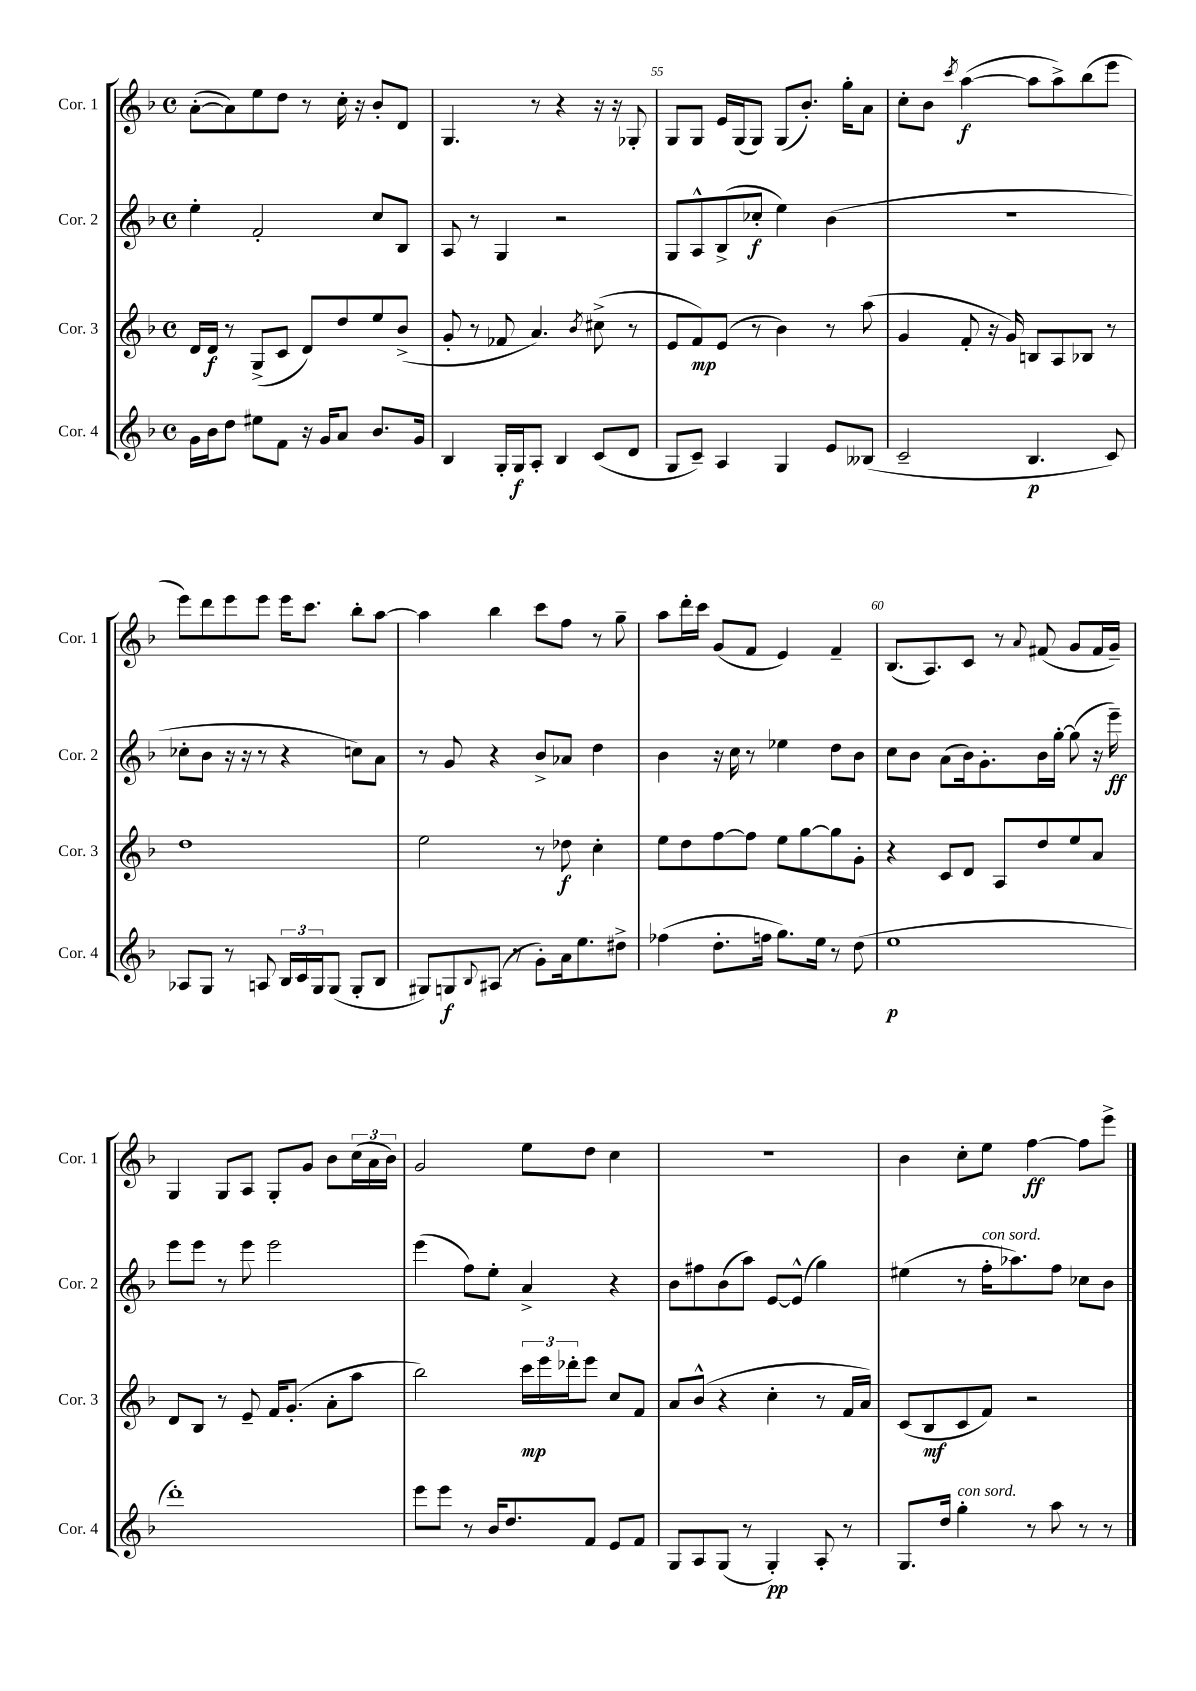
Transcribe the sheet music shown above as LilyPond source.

<<
\new StaffGroup <<
\new Staff = "s0" \with { instrumentName = "Cor. 1" shortInstrumentName = "Cor. 1" } {
    \clef treble \key f \major \defaultTimeSignature \time 4/4
    a'8~-.( a'8) e''8 d''8 r8 c''16-. r16 bes'8-. d'8 |
    g4. r8 r4 r16 r16 ges8-. |
    g8 g8 e'16 g16( g8) g8( bes'8.-.) g''16-. a'8 |
    c''8-. bes'8 \acciaccatura { c'''8 } a''4~\f( a''8 a''8->) bes''8( e'''8 |
    e'''8) d'''8 e'''8 e'''8 e'''16 c'''8. bes''8-. a''8~ |
    a''4 bes''4 c'''8 f''8 r8 g''8-- |
    a''8 d'''16-. c'''16 g'8( f'8 e'4) f'4-- |
    bes8.( a8.) c'8 r8 \appoggiatura { a'8 } fis'8( g'8 fis'16 g'16--) |
    g4 g8 a8 g8-. g'8 bes'8 \tuplet 3/2 { c''16( a'16 bes'16) } |
    g'2 e''8 d''8 c''4 |
    r1 |
    bes'4 c''8-. e''8 f''4~\ff f''8 e'''8-> \bar "|." |
}
\new Staff = "s1" \with { instrumentName = "Cor. 2" shortInstrumentName = "Cor. 2" } {
    \clef treble \key f \major \defaultTimeSignature \time 4/4
    e''4-. f'2-. c''8 bes8 |
    a8 r8 g4 r2 |
    g8 a8-^ bes8->( ces''8-.\f e''4) bes'4( |
    R1 |
    ces''8-. bes'8 r16 r16 r8 r4 c''8) a'8 |
    r8 g'8 r4 bes'8-> aes'8 d''4 |
    bes'4 r16 c''16 r8 ees''4 d''8 bes'8 |
    c''8 bes'8 a'8( bes'16) g'8.-. bes'16 g''16~-. g''8( r16 e'''16--\ff) |
    e'''8 e'''8 r8 e'''8 e'''2 |
    e'''4( f''8) e''8-. a'4-> r4 |
    bes'8 fis''8 bes'8( a''8) e'8~ e'8-^( g''4) |
    eis''4( r8 f''16-.^\markup { \italic "con sord." } aes''8.) f''8 ces''8 bes'8 \bar "|." |
}
\new Staff = "s2" \with { instrumentName = "Cor. 3" shortInstrumentName = "Cor. 3" } {
    \clef treble \key f \major \defaultTimeSignature \time 4/4
    d'16 d'16\f r8 g8->( c'8 d'8) d''8 e''8 bes'8->( |
    g'8-. r8 fes'8 a'4.) \acciaccatura { bes'8 } cis''8->( r8 |
    e'8 f'8\mp) e'8( r8 bes'4) r8 a''8( |
    g'4 f'8-. r16 g'16) b8 a8 bes8 r8 |
    d''1 |
    e''2 r8 des''8\f c''4-. |
    e''8 d''8 f''8~ f''8 e''8 g''8~ g''8 g'8-. |
    r4 c'8 d'8 a8 d''8 e''8 a'8 |
    d'8 bes8 r8 e'8-- f'16 g'8.-.( a'8-. a''8 |
    bes''2) \tuplet 3/2 { c'''16\mp e'''16 des'''16-. } e'''8 c''8 f'8 |
    a'8 bes'8-^( r4 c''4-. r8 f'16 a'16) |
    c'8( bes8\mf c'8 f'8) r2 \bar "|." |
}
\new Staff = "s3" \with { instrumentName = "Cor. 4" shortInstrumentName = "Cor. 4" } {
    \clef treble \key f \major \defaultTimeSignature \time 4/4
    g'16 bes'16 d''8 eis''8 f'8 r16 g'16 a'8 bes'8. g'16 |
    bes4 g16-. g16\f a8-. bes4 c'8( d'8 |
    g8 c'8--) a4 g4 e'8 beses8( |
    c'2-- bes4.\p c'8) |
    aes8 g8 r8 a8 \tuplet 3/2 { bes16 c'16 g16 } g8( g8-. bes8 |
    gis8) g8\f \appoggiatura { bes8 } ais8( r8 g'8-.) a'16 e''8. dis''8-> |
    fes''4( d''8.-. f''16 g''8.) e''16 r8 d''8( |
    e''1\p |
    d'''1-.) |
    e'''8 e'''8 r8 bes'16 d''8. f'8 e'8 f'8 |
    g8 a8 g8( r8 g4-.\pp) a8-. r8 |
    g8. d''16 g''4-.^\markup { \italic "con sord." } r8 a''8 r8 r8 \bar "|." |
}
>>
>>
\layout { \context { \Score currentBarNumber = #53 \override BarNumber.break-visibility = ##(#f #t #t) barNumberVisibility = #(every-nth-bar-number-visible 5) } }
